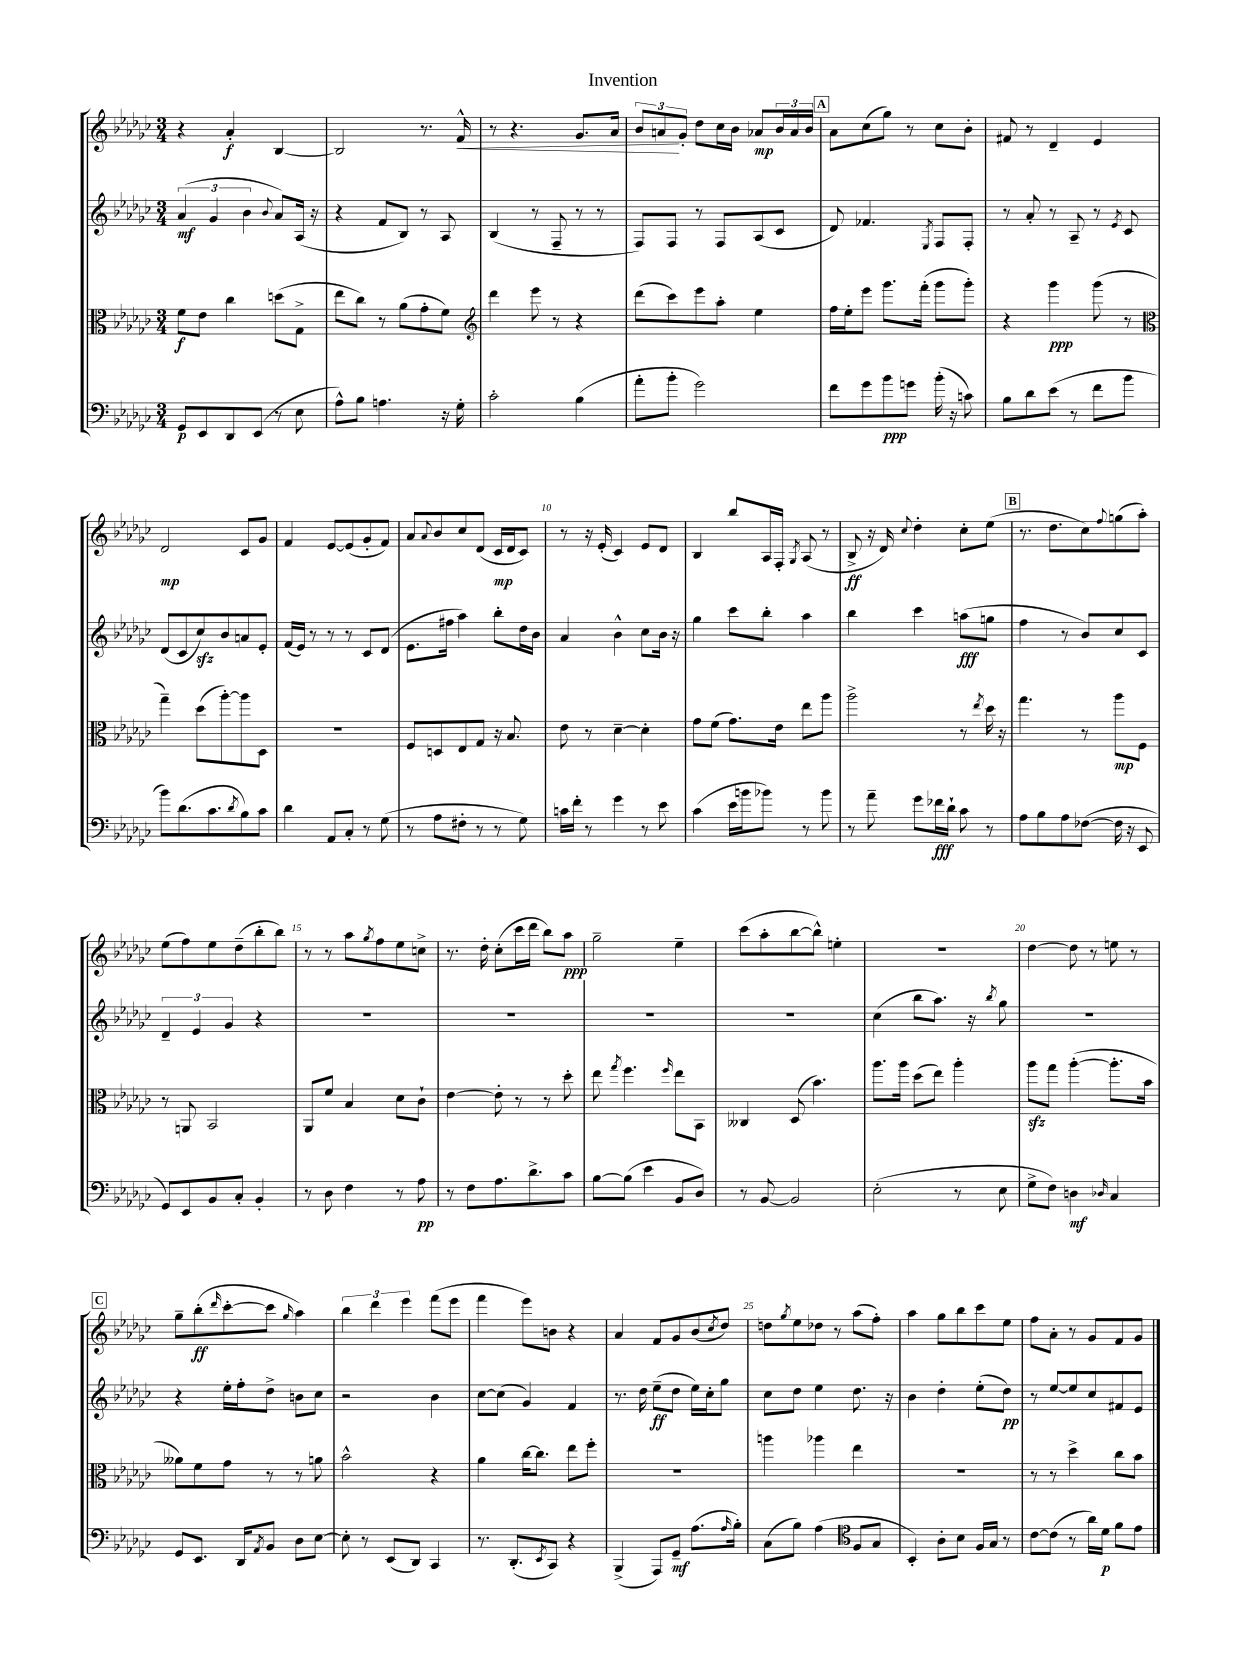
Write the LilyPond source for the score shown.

\header { title = "Invention" }
<<
\new StaffGroup <<
\new Staff = "s0" {
    \clef treble \key ges \major \numericTimeSignature \time 3/4
    r4 aes'4-.\f bes4~ |
    bes2 r8. f'16-^\< |
    r8 r4. ges'8. aes'16 |
    \tuplet 3/2 { bes'8 a'8\! ges'8-. } des''8 ces''16 bes'16 aes'8\mp \tuplet 3/2 { bes'16 aes'16 bes'16 } |
    \mark \markup { \box "A" } aes'8 ces''8( ges''8) r8 ces''8 bes'8-. |
    fis'8 r8 des'4-- ees'4 |
    des'2\mp ces'8 ges'8 |
    f'4 ees'8~ ees'8( ges'8-. f'8) |
    aes'8 \appoggiatura { aes'8 } bes'8 ces''8 des'8( ces'16\mp des'16 ces'8) |
    r8 r16 ees'16-.( ces'4) ees'8 des'8 |
    bes4 bes''8 aes16 f16-. \acciaccatura { ges8 } aes8( r8 |
    bes8->\ff r16 des'16) \appoggiatura { ces''8 } des''4-. ces''8-. ees''8( |
    \mark \markup { \box "B" } r8. des''8. ces''8) \appoggiatura { f''8 } g''8( aes''8-.) |
    ees''8( f''8) ees''8 des''8--( bes''8-. bes''8) |
    r8 r8 aes''8 \acciaccatura { ges''8 } f''8 ees''8 c''8-> |
    r8. des''16-. ces''8-.( ces'''16 des'''16 bes''8) aes''8\ppp |
    ges''2-- ees''4-- |
    ces'''8( aes''8-. bes''8~ bes''8-^) e''4-. |
    R2. |
    des''4~ des''8 r8 e''8 r8 |
    \mark \markup { \box "C" } ges''8-- bes''8-.\ff( \grace { des'''16 } ces'''8~-. ces'''8 \grace { ges''16 } aes''4) |
    \tuplet 3/2 { bes''4 des'''4 ees'''4 } f'''8( ees'''8 |
    f'''4 ees'''8) b'8 r4 |
    aes'4 f'8 ges'8 bes'8( \acciaccatura { ces''8 } des''8) |
    d''8 \acciaccatura { ges''8 } ees''8 des''8 r8 aes''8( f''8-.) |
    aes''4 ges''8 bes''8 ces'''8 ees''8 |
    f''8 aes'8-. r8 ges'8 f'8 ges'8 \bar "|." |
}
\new Staff = "s1" {
    \clef treble \key ges \major \numericTimeSignature \time 3/4
    \tuplet 3/2 { aes'4\mf( ges'4 bes'4 } \appoggiatura { bes'8 } aes'8) aes16( r16 |
    r4 f'8 bes8) r8 aes8 |
    bes4( r8 f8-- r8 r8 |
    f8) f8 r8 f8 aes8( ces'8 |
    \mark \markup { \box "A" } des'8) fes'4. \acciaccatura { ees8 } f8 f8-. |
    r8 aes'8-. r8 aes8-- r8 \acciaccatura { ees'8 } ces'8 |
    des'8( ces'8 ces''8\sfz) bes'8 a'8 ees'8-. |
    f'16( ees'16) r8 r8 r8 ces'8 des'8( |
    ees'8. fis''16 aes''4) bes''8-. des''16 bes'16 |
    aes'4 bes'4-^ ces''8 bes'16 r16 |
    ges''4 ces'''8 bes''8-. aes''4 |
    bes''4 ces'''4 a''8\fff( g''8 |
    \mark \markup { \box "B" } f''4 r8 bes'8) ces''8 ces'8 |
    \tuplet 3/2 { des'4-- ees'4 ges'4 } r4 |
    R2. |
    R2. |
    R2. |
    R2. |
    ces''4( bes''8 aes''8.) r16 \acciaccatura { bes''8 } ges''8 |
    R2. |
    \mark \markup { \box "C" } r4 ees''16-. f''16-. des''8-> b'8 ces''8 |
    r2 bes'4 |
    ces''8~ ces''8( ges'4) f'4 |
    r8. des''16 ees''8--\ff( des''8 ees''16) ces''16-. ges''8 |
    ces''8 des''8 ees''4 des''8. r16 |
    bes'4 des''4-. ees''8-.( des''8\pp) |
    r8 ees''8~ ees''8 ces''8 fis'8 ees'8 \bar "|." |
}
\new Staff = "s2" {
    \clef alto \key ges \major \numericTimeSignature \time 3/4
    f'8\f ees'8 ces''4 d''8( ges8-> |
    ees''8 ces''8) r8 aes'8( ges'8-. f'8) |
    \clef treble des'''4 ees'''8 r8 r4 |
    des'''8( ces'''8) ees'''8 aes''8-. ees''4 |
    \mark \markup { \box "A" } f''16 ees''16-. ees'''8 ges'''8. f'''16-.( ges'''8 ges'''8-.) |
    r4 ges'''4\ppp ges'''8( r8 |
    \clef alto ges''4--) des''8( aes''8~-.) aes''8 des8 |
    R2. |
    f8 d8 ees8 ges8 r16 bes8. |
    ees'8 r8 des'4~-- des'4-. |
    ges'8 f'8( ges'8.) ees'16 ees''8 aes''8 |
    aes''2-> r8 \acciaccatura { ees''8 } des''16 r16 |
    \mark \markup { \box "B" } ges''4. r8 aes''8\mp f8 |
    r8 a,8 bes,2 |
    aes,8 f'8 bes4 des'8 ces'8-! |
    ees'4~ ees'8-. r8 r8 des''8-. |
    ees''8 \acciaccatura { ges''8 } f''4. \grace { f''16 } ees''8 bes,8 |
    ceses4 des8( bes'4.) |
    aes''8. aes''16 des''8( ees''8) aes''4-. |
    aes''8\sfz ges''8 aes''4~-.( aes''8.-. bes'16 |
    \mark \markup { \box "C" } aeses'8) f'8 ges'8 r8 r8 a'8 |
    bes'2-^ r4 |
    aes'4 ces''16~ ces''8. ees''8 f''8-. |
    R2. |
    a''4 aes''4 ees''4 |
    R2. |
    r8 r8 des''4-> ces''8 bes'8 \bar "|." |
}
\new Staff = "s3" {
    \clef bass \key ges \major \numericTimeSignature \time 3/4
    ges,8\p ees,8 des,8 ees,8( r8 ees8 |
    aes8-^) bes8 a4. r16 ges16-. |
    ces'2-. bes4( |
    aes'8-. bes'8-. ges'2) |
    \mark \markup { \box "A" } f'8 ges'8 bes'8\ppp g'8 bes'16-.( r16 c'8) |
    bes8 des'8 ees'8( r8 f'8 bes'8 |
    bes'8) des'8.( ces'8. \acciaccatura { des'8 } bes8) ces'8 |
    des'4 aes,8 ces8-. r8 ges8( |
    r8 aes8 fis8-. r8 r8 ges8) |
    c'16 f'16-. r8 ges'4 r8 ees'8 |
    ces'4( ees'16 b'16 bes'8) r8 bes'8 |
    r8 aes'8-- ges'8 fes'16\fff des'16-! ces'8 r8 |
    \mark \markup { \box "B" } aes8 bes8 aes8 fes8~( fes16 r16 ees,8 |
    ges,8) ees,8 bes,8 ces8-. bes,4-. |
    r8 des8 f4 r8 aes8\pp |
    r8 f8 aes8. des'8.-> ces'8 |
    bes8~ bes8( ees'4 bes,8 des8) |
    r8 bes,8~ bes,2 |
    ees2-.( r8 ees8 |
    ges8-> f8) d4\mf \grace { des16 } ces4 |
    \mark \markup { \box "C" } ges,8 ees,8. des,16 \acciaccatura { aes,8 } bes,8 des8 ees8~ |
    ees8-. r8 ees,8( des,8) ces,4 |
    r8. des,8.-.( \acciaccatura { ees,8 } ces,8) r4 |
    bes,,4->( aes,,8) ges,8--\mf aes8.( \grace { aes16 } bes16-.) |
    ces8( bes8) aes4( \clef tenor f8 ges8 |
    bes,4-.) aes8-. bes8 f16 ges16 r8 |
    ces'8~ ces'8( r8 aes'16) des'16\p f'8 ees'8 \bar "|." |
}
>>
>>
\layout { \context { \Score \override BarNumber.break-visibility = ##(#f #t #t) barNumberVisibility = #(every-nth-bar-number-visible 5) } }
